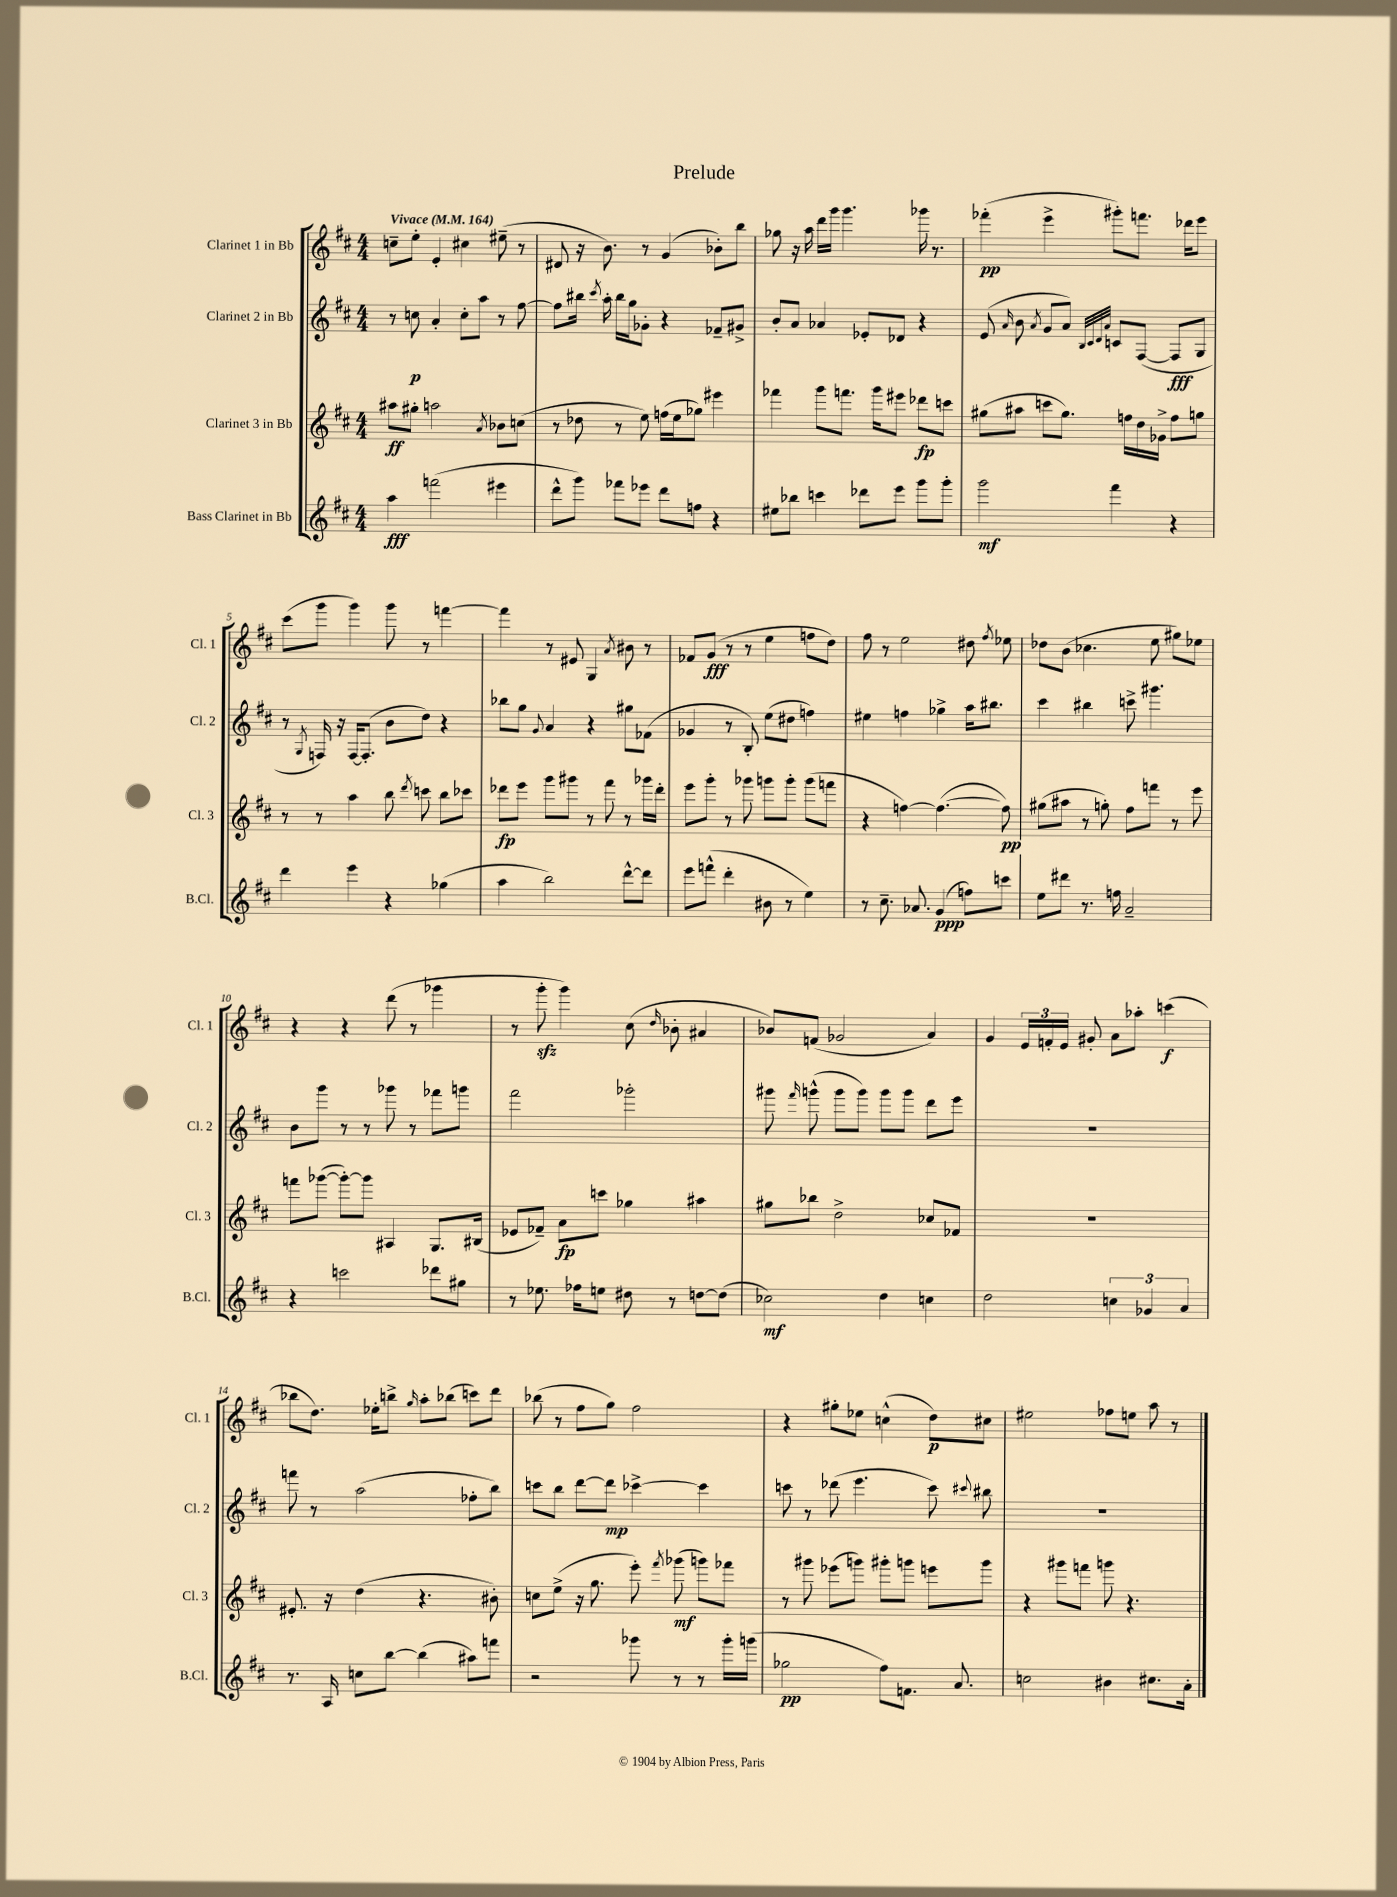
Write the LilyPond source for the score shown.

\header { title = "Prelude" }
<<
\new StaffGroup <<
\new Staff = "s0" \with { instrumentName = "Clarinet 1 in Bb" shortInstrumentName = "Cl. 1" } {
    \clef treble \key d \major \numericTimeSignature \time 4/4 \tempo "Vivace" 4 = 164
    \autoBeamOff c''8[-- e''8]-. e'4-. cis''4 eis''8--( r8 |
    dis'8 r16 b'8.) r8 g'4( bes'8[-.) b''8] |
    ges''8 r16 a''16 d'''16[ g'''16] g'''4. ges'''16 r8. |
    fes'''4-.\pp( e'''4-> gis'''8[-.) f'''8.] des'''16[ e'''8] |
    cis'''8[( g'''8] g'''4) g'''8 r8 f'''4~ |
    f'''4 r8 eis'8 g4 \acciaccatura { a'8 } bis'8 r8 |
    fes'8[ g'8]\fff( r8 r8 e''4 f''8[ d''8]) |
    fis''8 r8 e''2 dis''8 \acciaccatura { fis''8 } ees''8 |
    des''8[ b'8]( ces''4. e''8 gis''8[) ees''8] |
    r4 r4 d'''8( r8 ges'''4 |
    r8 g'''8-.\sfz g'''4) cis''8( \grace { d''16 } bes'8-. ais'4 |
    bes'8[) f'8]( ges'2 a'4) |
    g'4 \tuplet 3/2 { e'16[ f'16-. e'16] } gis'8-. a'8[ aes''8]-. c'''4\f( |
    bes''8[ d''8.]) ees''16[-. b''8]-> \grace { g''16 } a''8[-. bes''8]( c'''8[) d'''8] |
    bes''8( r8 fis''8[ g''8]) fis''2 |
    r4 gis''8[-. ees''8] c''4-^( d''8[\p) cis''8] |
    eis''2 fes''8[ e''8] a''8 r8 \bar "|." |
}
\new Staff = "s1" \with { instrumentName = "Clarinet 2 in Bb" shortInstrumentName = "Cl. 2" } {
    \clef treble \key d \major \numericTimeSignature \time 4/4
    \autoBeamOff r8 c''8\p a'4-. c''8[-. a''8] r8 fis''8~ |
    fis''8[ bis''16] \acciaccatura { cis'''8 } a''16-. bis''16[ g''16 ges'8]-. r4 fes'8[-- gis'8]-> |
    b'8[-. a'8] aes'4 ees'8[-. des'8] r4 |
    e'8( \grace { a'16 } b'8 \acciaccatura { a'8 } g'8[ a'8]) \grace { b32[ cis'32 d'32 a'32] } c'8[ fis8]~( fis8[\fff g8] |
    r8 \acciaccatura { g8 } f16) r16 f16[~ f8.]-.( b'8[ d''8]) r4 |
    bes''8[ g''8] \appoggiatura { g'8 } a'4 r4 gis''8[ fes'8]( |
    ges'4 r8 b8-.) e''8[( dis''8] f''4) |
    eis''4 f''4 ges''4-> a''16[ bis''8.] |
    cis'''4 bis''4 c'''8-> gis'''4. |
    b'8[ g'''8] r8 r8 ges'''8 r8 fes'''8[ g'''8] |
    fis'''2 ges'''2-. |
    gis'''8 \grace { fis'''16 } g'''8-^( g'''8[ g'''8]) g'''8[ g'''8] d'''8[ e'''8] |
    R1 |
    f'''8 r8 a''2( fes''8[-. b''8]) |
    c'''8[ b''8] d'''8[~ d'''8]\mp ces'''4~-> ces'''4 |
    c'''8 r8 des'''8( e'''4. c'''8) \appoggiatura { cis'''8 } bis''8 |
    R1 \bar "|." |
}
\new Staff = "s2" \with { instrumentName = "Clarinet 3 in Bb" shortInstrumentName = "Cl. 3" } {
    \clef treble \key d \major \numericTimeSignature \time 4/4
    \autoBeamOff ais''8[\ff gis''8]-. a''2 \acciaccatura { a'8 } bes'8[ c''8]( |
    r8 des''8 r8 e''8) f''16[( e''16 ges''8]) eis'''4 |
    fes'''4 g'''8[ f'''8.] g'''16[ eis'''8] des'''8[\fp c'''8] |
    gis''8[( ais''8] c'''8[ gis''8.]) f''16[ d''16 ges'16]-> f''8[ g''8] |
    r8 r8 a''4 b''8 \acciaccatura { d'''8 } c'''8 b''8[ ces'''8] |
    des'''8[\fp e'''8] g'''8[ gis'''8] r8 fis'''8 r8 ges'''16[ des'''16]-. |
    e'''8[ g'''8]-. r8 ges'''8 g'''8[ g'''8]-. g'''8[( f'''8] |
    r4 f''4~) f''4.~( f''8\pp) |
    gis''8[( ais''8] r8 g''8-.) fis''8[ f'''8] r8 e'''8 |
    f'''8[ ges'''8]~( ges'''8[~-.) ges'''8] ais4 g8.[ bis16]( |
    ees'8[ fes'8]--) a'8[\fp c'''8] ges''4 ais''4 |
    gis''8[ bes''8] d''2-> ces''8[ fes'8] |
    R1 |
    eis'8.-. r16 d''4( r4. bis'8-.) |
    c''8[ e''8]->( r16 g''8. e'''8-.) \acciaccatura { fis'''8 } ges'''8\mf( g'''8[) fes'''8] |
    r8 gis'''8 ees'''8[( g'''8]) gis'''8[-. g'''8] e'''8[ g'''8] |
    r4 gis'''8[ f'''8] g'''8 r4. \bar "|." |
}
\new Staff = "s3" \with { instrumentName = "Bass Clarinet in Bb" shortInstrumentName = "B.Cl." } {
    \clef treble \key d \major \numericTimeSignature \time 4/4
    \autoBeamOff a''4\fff f'''2( eis'''4 |
    d'''8[-^ g'''8]) fes'''8[ ees'''8] d'''8[ f''8] r4 |
    eis''8[ bes''8] c'''4 des'''8[ e'''8] g'''8[ g'''8]-. |
    g'''2\mf fis'''4 r4 |
    d'''4 e'''4 r4 ges''4( |
    a''4 b''2) d'''8[~-^ d'''8] |
    e'''8[ f'''8]-^( d'''4-. bis'8 r8 e''4) |
    r8 cis''8.-- aes'8. g'4\ppp( f''8[) c'''8] |
    e''8[ dis'''8] r8. f''16 a'2-- |
    r4 c'''2 des'''8[ gis''8] |
    r8 ees''8. fes''16[ e''8] dis''8 r8 d''8[~ d''8]( |
    ces''2\mf) d''4 c''4 |
    d''2 \tuplet 3/2 { c''4 ges'4 a'4 } |
    r8. a16 c''8[ b''8]~ b''4( ais''8[) f'''8] |
    r2 ges'''8 r8 r8 ges'''16[-. g'''16]( |
    ges''2\pp fis''8[) f'8.] a'8. |
    c''2 bis'4 cis''8.[ a'16]-. \bar "|." |
}
>>
>>
